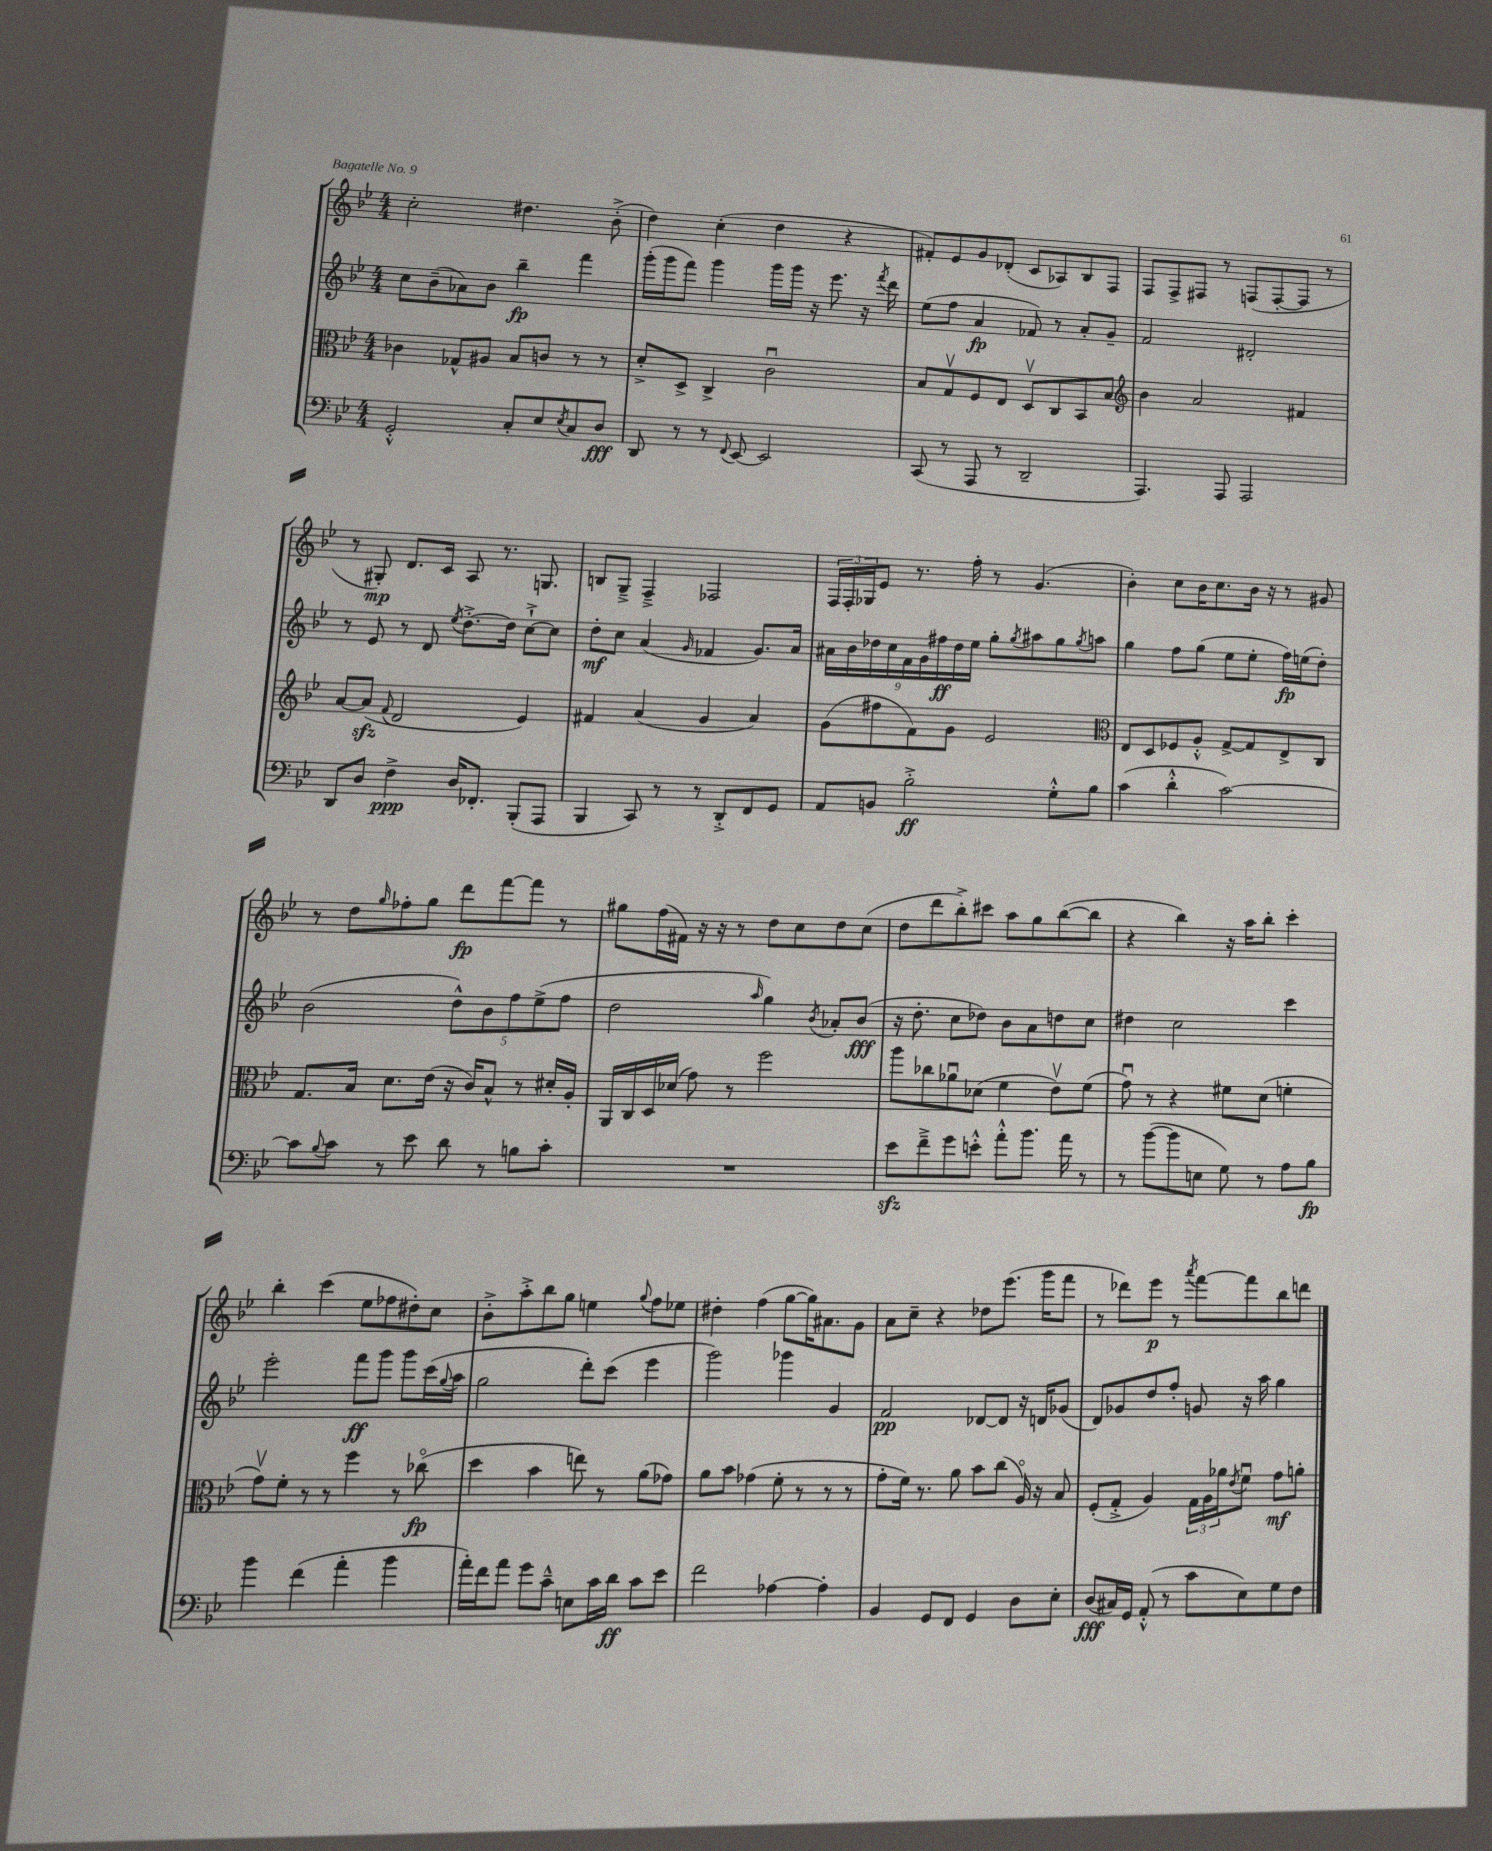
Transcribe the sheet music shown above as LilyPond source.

<<
\new StaffGroup <<
\new Staff = "s0" {
    \clef treble \key bes \major \numericTimeSignature \time 4/4
    c''2-. dis''4. bes'8-.->( |
    d''4) c''4-.( d''4 r4 |
    fis'8-.) ees'8 g'8 des'8-.( c'8 aes8) bes8 f8 |
    f8 f8-> fis8 r8 f8( f8~-. f8 r8 |
    r8 gis8-.\mp) d'8. c'16 a8 r8. g8. |
    b8 g8---> f4---> fes2 |
    \tuplet 3/2 { f16 f16-. ges16 } ees'8 r8. f''16-. r8 g'4.( |
    bes'4-.) c''8 bes'16 c''8. bes'16 r16 r8 gis'8 |
    r8 d''8 \grace { g''16 } fes''8-. g''8 d'''8\fp f'''8~ f'''8 r8 |
    gis''8 f''16( fis'16) r16 r16 r8 d''8 c''8 d''8 c''8( |
    d''8 d'''8 bes''8-.->) cis'''8 a''8 g''8 bes''8~( bes''8 |
    r4 bes''4) r16 a''16 bes''8-. c'''4-. |
    bes''4-. c'''4( ees''8 fes''8 dis''8-.) c''8 |
    bes'8-.-> a''8-.-> bes''8 g''8 e''4 \appoggiatura { g''8 } f''8 ees''8 |
    dis''4-. f''4( g''8~ g''16) ais'8. g'8 |
    a'8 c''8-- r4 des''8 ees'''8.( g'''16 f'''8 |
    r8 des'''8) ees'''8\p r8 \acciaccatura { a'''8 } f'''8~ f'''8 bes''8 d'''8 \bar "|." |
}
\new Staff = "s1" {
    \clef treble \key bes \major \numericTimeSignature \time 4/4
    c''8 bes'8--( aes'8) bes'8 bes''4--\fp f'''4 |
    g'''16-.( g'''16 f'''8) g'''4 g'''16 g'''16 r16 ees'''8. r16 \acciaccatura { f'''8 } d'''16 |
    ees''8( f''8 a'4\fp fes'8) r8 a'8-. g'8-- |
    f'2 dis'2-. |
    r8 ees'8 r8 d'8 \acciaccatura { ees''8 } d''8.~-.-> d''16 c''8~-!-> c''8 |
    d''8-.\mf c''8 a'4( \grace { g'16 } fes'4 g'8.) a'16 |
    \tuplet 9/8 { ais'16 bes'16 des''16 c''16 f'16 g'16 fis''16\ff des''16 ees''16 } g''8-. \acciaccatura { g''8 } ais''8 g''8 \acciaccatura { g''8 } a''8 |
    g''4 f''8 g''8( ees''8 ees''8-. f''16\fp) e''16( d''8-.) |
    bes'2( \tuplet 5/4 { d''8-^) bes'8 f''8 ees''8->( f''8 } |
    d''2 \grace { a''16 } g''4) \acciaccatura { bes'8 } aes'8-. bes'8\fff( |
    r16 d''8.-. c''8 des''8) bes'8 a'8 d''8 c''8 |
    dis''4 c''2 c'''4 |
    ees'''2-. f'''8\ff g'''8 g'''8 c'''16( \appoggiatura { g''8 } a''16 |
    g''2 d'''8-.) c'''8( ees'''4 |
    g'''2) ges'''4 g'4 |
    f'2\pp des'8~ des'8 r16 d'16 ges'8( |
    d'8) ges'8 d''8 f''8-. g'8 r16 a''16 g''4 \bar "|." |
}
\new Staff = "s2" {
    \clef alto \key bes \major \numericTimeSignature \time 4/4
    ces'4 ges8-^ ais8 bes8 c'8 r8 r8 |
    d'8-.-> d8-> c4-> c'2\downbow |
    bes8 g8\upbow f8 ees8 d8\upbow c8 bes,8 bes8 |
    \clef treble bes'4 a'2 fis'4 |
    a'8~ a'8\sfz( \appoggiatura { f'8 } d'2 ees'4) |
    fis'4 a'4( g'4 a'4) |
    g'8( fis''8 f'8) g'8 ees'2 |
    \clef alto ees8 d8 fes8 a8-.-^ g8~-> g8 ees8-> c8 |
    g8. bes16 d'8. ees'16( r16 c'16) bes8-^ r8 dis'16-. a16-. |
    a,16 c16 d16 des'16( g'8) r8 f''2 |
    a''8 ces''8 aes'8\downbow des'8( f'4 ees'8\upbow) f'8( |
    g'8\downbow) r8 r4 fis'8 d'8( f'4-. |
    g'8\upbow) f'8-. r8 r8 f''4 r8 ces''8\flageolet\fp( |
    d''4 bes'4 e''8) r8 a'8( ges'8) |
    a'8 bes'8 ges'4( f'8-. r8 r8 r8 |
    g'8-. f'16) r8. a'8 bes'8 c''8( a16\flageolet) r16 bes8 |
    f8-.( g8-.-> a4) \tuplet 3/2 { g16 a16 aes'16 } \acciaccatura { ees'8 } f'8\downbow g'8\mf a'8-. \bar "|." |
}
\new Staff = "s3" {
    \clef bass \key bes \major \numericTimeSignature \time 4/4
    g,2-.-^ c8-. ees8 \acciaccatura { ees8 } c8 d8\fff |
    d,8 r8 r8 \appoggiatura { f,8 } ees,8~ ees,2 |
    c,8( r8 a,,8 r8 d,2-- |
    a,,4.) a,,8 a,,2 |
    d,8 d8 f4->\ppp d16 fes,8.-. bes,,8-.( a,,8 |
    bes,,4 c,8) r8 r8 d,8-.-> f,8 g,8 |
    a,8 b,8 bes2-.->\ff g8-.-^ bes8 |
    c'4( d'4-.-^ c'2~) |
    c'8 \appoggiatura { bes8 } c'8 r8 ees'8 d'8 r8 b8 c'8-. |
    R1 |
    ees'8\sfz f'8---> g'8 e'8-.-^ a'8-.-^ bes'8. a'16 r8 |
    r8 bes'8~( bes'8 e8 g8) r8 a8 bes8\fp |
    bes'4 f'4( a'4-. bes'4 |
    a'16-.) f'16 a'8 g'8 c'8---^ e8 c'16 d'16\ff c'8 ees'8 |
    f'2 aes4~ aes4-. |
    bes,4 g,8 f,8 g,4 d8 ees8-. |
    d8\fff( cis16) g,16 a,8-.-^( r8 c'8 ees8) g8 f8 \bar "|." |
}
>>
>>
\layout { \context { \Score \remove "Bar_number_engraver" } }
